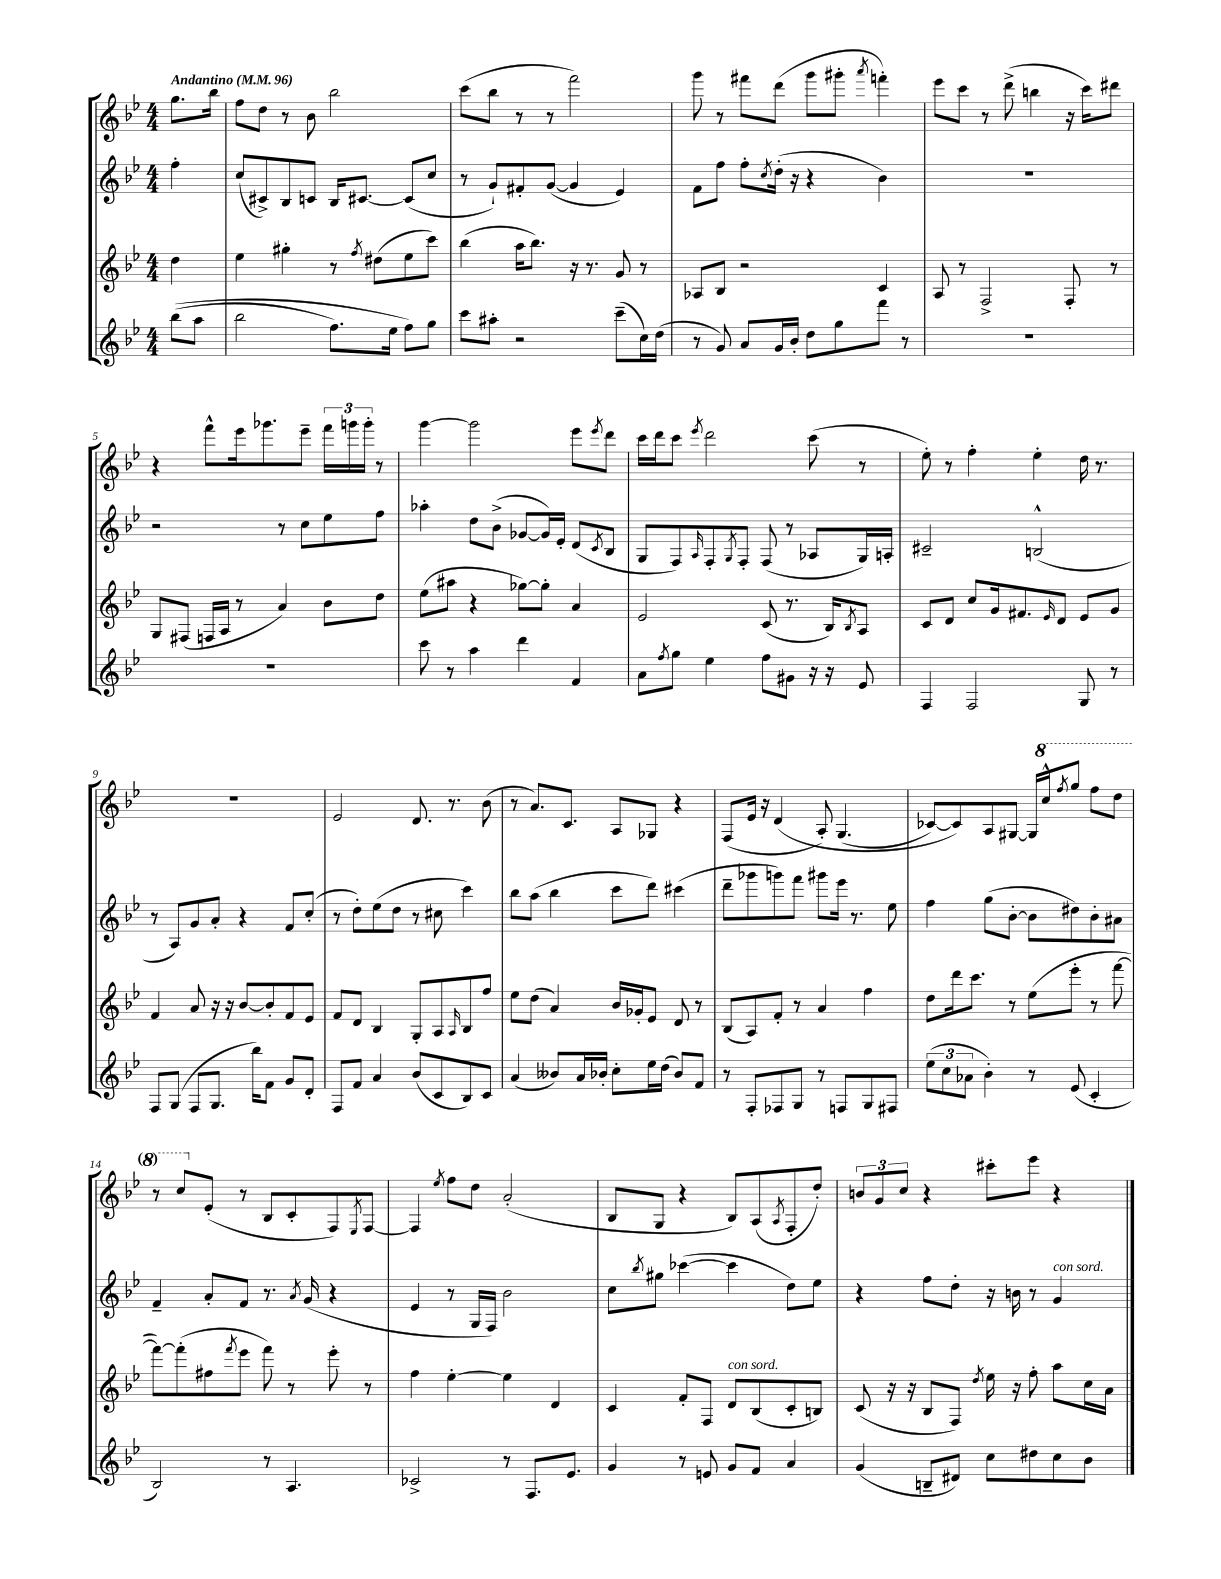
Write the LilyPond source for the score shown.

<<
\new StaffGroup <<
\new Staff = "s0" {
    \clef treble \key bes \major \numericTimeSignature \time 4/4 \partial 4 \tempo "Andantino" 4 = 96
    g''8. bes''16 |
    f''8 d''8 r8 bes'8 bes''2 |
    c'''8( bes''8 r8 r8 f'''2) |
    g'''8 r8 fis'''8 d'''8( g'''8 gis'''8-. \acciaccatura { a'''8 } f'''4-.) |
    ees'''8 c'''8 r8 d'''8->( b''4 r16 c'''16) dis'''8 |
    r4 f'''8-^ ees'''16 ges'''8. ees'''8-- \tuplet 3/2 { f'''16 g'''16 g'''16-. } r8 |
    g'''4~ g'''2 ees'''8 \acciaccatura { ees'''8 } d'''8 |
    c'''16 d'''16 c'''8 \acciaccatura { ees'''8 } d'''2 c'''8( r8 |
    ees''8-.) r8 f''4-. ees''4-. d''16 r8. |
    R1 |
    ees'2 d'8. r8. bes'8( |
    r8 a'8.) c'8. a8 ges8 r4 |
    f8( ees'16 r16 d'4\( a8-.) g4.( |
    ces'8~) ces'8\) a8 gis8~ gis16 \ottava #1 c'''16-^ \acciaccatura { f'''8 } g'''8 f'''8 d'''8 |
    r8 c'''8 \ottava #0 ees'8-.( r8 bes8 c'8-. f8) \acciaccatura { ees8 } f8~ |
    f4 \acciaccatura { ees''8 } f''8 d''8 a'2-.( |
    bes8 g8 r4 bes8) a8( \acciaccatura { a8 } f8-. d''8-.) |
    \tuplet 3/2 { b'8 g'8 c''8 } r4 cis'''8-. ees'''8 r4 \bar "|." |
}
\new Staff = "s1" {
    \clef treble \key bes \major \numericTimeSignature \time 4/4 \partial 4
    f''4-. |
    c''8( cis'8->) bes8 c'8 bes16 cis'8.~ cis'8( c''8 |
    r8 g'8-!) fis'8-. g'8~( g'4 ees'4) |
    f'8 f''8 f''8-. \acciaccatura { c''8 } d''16-.( r16 r4 bes'4) |
    R1 |
    r2 r8 c''8 ees''8 f''8 |
    aes''4-. d''8 bes'8->( ges'8~ ges'16) ees'16-. d'8( \acciaccatura { c'8 } bes8 |
    g8 f8) \grace { a16 } f8-. \acciaccatura { g8 } f8-. f8( r8 aes8 g16) a16-. |
    cis'2-- b2-^( |
    r8 a8) g'8 a'8-. r4 f'8 c''8-.( |
    r8 d''8-.) ees''8( d''8 r8 cis''8 c'''4) |
    bes''8 a''8( bes''4 c'''8 d'''8) cis'''4( |
    d'''8-- ges'''8 g'''8) f'''8 gis'''8 ees'''16 r8. ees''8 |
    f''4 g''8( bes'8~-. bes'8 dis''8) bes'8-. ais'8 |
    f'4-- a'8-. f'8 r8. \acciaccatura { a'8 } g'16( r4 |
    ees'4 r8 g16 f16) bes'2 |
    c''8 \acciaccatura { bes''8 } gis''8 ces'''4~( ces'''4 d''8) ees''8 |
    r4 f''8 d''8-. r16 b'16 r8 g'4^\markup { \italic "con sord." } \bar "|." |
}
\new Staff = "s2" {
    \clef treble \key bes \major \numericTimeSignature \time 4/4 \partial 4
    d''4 |
    ees''4 gis''4-. r8 \acciaccatura { f''8 } dis''8( ees''8 c'''8) |
    bes''4( a''16 bes''8.) r16 r8. g'8 r8 |
    aes8 bes8 r2 c'4 |
    a8 r8 f2-> f8-. r8 |
    g8 fis8( f16 a16 r8 a'4) bes'8 d''8 |
    ees''8( ais''8 r4 ges''8~) ges''8-. a'4 |
    ees'2 c'8( r8. bes16) \acciaccatura { bes8 } a8 |
    c'8 d'8 c''8 g'16 fis'8. \grace { ees'16 } d'8 ees'8 g'8 |
    f'4 a'8 r16 r16 bes'8~ bes'8-. f'8 ees'8 |
    f'8 d'8 bes4 g8-. a8 \grace { a16 } bes8 f''8 |
    ees''8 d''8( a'4) bes'16 ges'16-. ees'8 d'8 r8 |
    bes8( a8) f'8-. r8 a'4 f''4 |
    d''8 d'''16 c'''8. r8 ees''8( ees'''8-. r8 f'''8~ |
    f'''8~) f'''8-.( fis''8 \acciaccatura { f'''8 } ees'''8 f'''8) r8 ees'''8-. r8 |
    f''4 ees''4~-. ees''4 d'4 |
    c'4 f'8-. f8 d'8^\markup { \italic "con sord." } bes8( c'8-. b8) |
    c'8( r16 r16 bes8 f8) \acciaccatura { d''8 } ees''16 r16 f''8-. a''8 c''16 a'16 \bar "|." |
}
\new Staff = "s3" {
    \clef treble \key bes \major \numericTimeSignature \time 4/4 \partial 4
    bes''8(\( a''8 |
    bes''2 f''8.) ees''16 f''8\) g''8 |
    c'''8 ais''8-. r2 c'''8--( c''16) d''16( |
    r8 g'8) a'8 g'16 bes'16-. d''8 g''8 f'''8 r8 |
    R1 |
    R1 |
    c'''8 r8 a''4 d'''4 f'4 |
    a'8 \acciaccatura { f''8 } g''8 ees''4 f''8 gis'8 r16 r16 ees'8 |
    f4 f2 g8 r8 |
    f8 g8( f8 g8. bes''16) f'8 g'8 d'8-. |
    f8 f'8 a'4 bes'8( c'8 bes8) c'8 |
    a'4( beses'8) a'16 bes'16-. c''8-. ees''16 d''16( bes'8) f'8 |
    r8 f8-. fes8 g8 r8 f8 g8 fis8 |
    \tuplet 3/2 { ees''8( c''8 aes'8 } bes'4-.) r8 ees'8( c'4-. |
    bes2) r8 a4. |
    ces'2-> r8 f8. ees'8. |
    g'4 r8 e'8 g'8 f'8 a'4 |
    g'4( b8-- dis'8) c''8 dis''8 c''8 bes'8 \bar "|." |
}
>>
>>
